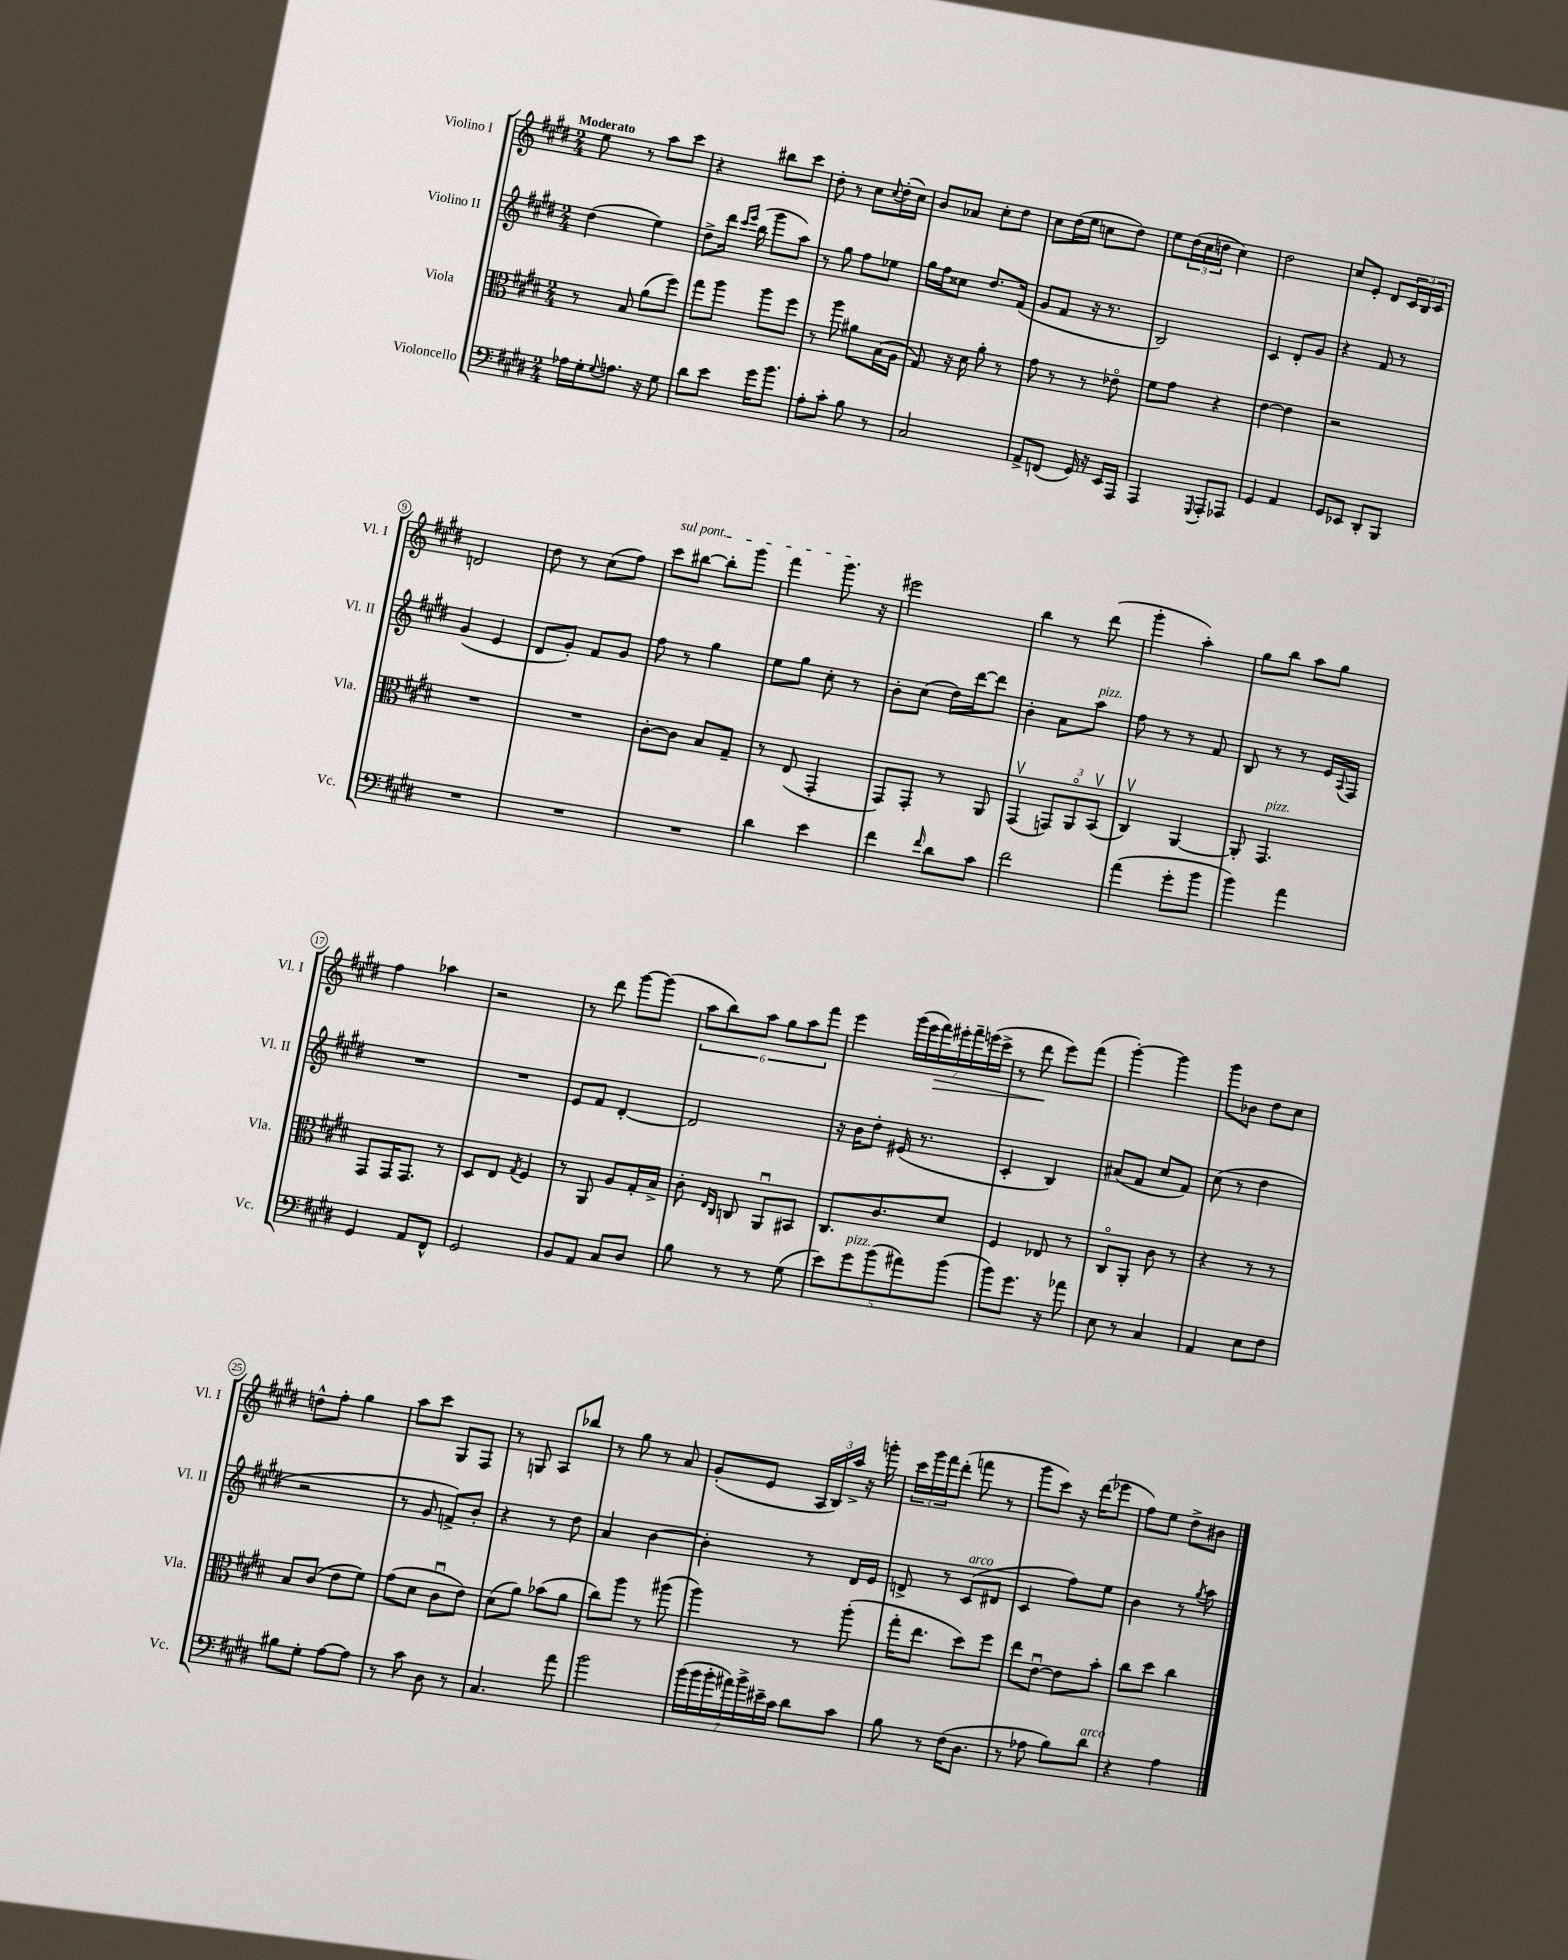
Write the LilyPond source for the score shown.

<<
\new StaffGroup <<
\new Staff = "s0" \with { instrumentName = "Violino I" shortInstrumentName = "Vl. I" } {
    \clef treble \key e \major \numericTimeSignature \time 2/4 \tempo "Moderato"
    e''8 r8 a''8 cis'''8 |
    r4 bis''8 cis'''8 |
    dis''8-. r8 cis''8 \appoggiatura { cis''8 } dis''16-.( cis''16) |
    b'8 aes'8 cis''8-. dis''8 |
    cis''8 dis''16( e''16 c''8 dis''8) |
    e''8 \tuplet 3/2 { dis''16( cis''16 d''16 } cis''4) |
    dis''2 |
    cis''8 e'8-. dis'8 \tuplet 3/2 { cis'16 b16 cis'16 } |
    d'2 |
    dis''8 r8 cis''8( fis''8) |
    \once \override TextSpanner.bound-details.left.text = \markup { \italic "sul pont." } cis'''8\startTextSpan bis''8~ bis''8-. gis'''8 |
    fis'''4 gis'''8.\stopTextSpan r16 |
    eis'''2 |
    b''4 r8 dis'''8( |
    gis'''4-. a''4-.) |
    gis''8 b''8 a''8 gis''8 |
    fis''4 aes''4 |
    r2 |
    r8 dis'''8 gis'''8~ gis'''8( |
    \tuplet 6/4 { a''8 b''8) a''8 gis''8 a''8 fis'''8 } |
    e'''4 \tuplet 7/4 { gis'''16( e'''16 fis'''16\>) eis'''16-. fis'''16-- e'''16( cis'''16-> } |
    r8 dis'''8\! e'''8) fis'''8( |
    gis'''4~-.) gis'''4 |
    gis'''8 bes'8 dis''8 cis''8 |
    d''8-^ fis''8-. gis''4 |
    a''8 cis'''8 gis8 fis8 |
    r8 g8 a8 bes''8 |
    r8 gis''8 r8 a'8 |
    gis'8-.( e'8 \tuplet 3/2 { a16 b16) a''16-> } r16 g'''16-. |
    \tuplet 3/2 { cis'''16 gis'''16 fis'''16 } dis'''8-.( f'''8 r8 |
    gis'''8 cis'''8) r16 dis'''16( ees'''8 |
    fis''8) e''8 dis''8-> bis'8 \bar "|." |
}
\new Staff = "s1" \with { instrumentName = "Violino II" shortInstrumentName = "Vl. II" } {
    \clef treble \key e \major \numericTimeSignature \time 2/4
    dis''4( e''4) |
    dis''8-> dis'''16 \grace { cis'''16 e'''16 } b''16( gis'''8 a''8) |
    r8 gis''8 fis''8 ees''8 |
    gis''16 fis''16 cisis''8 dis''8. fis'16( |
    gis'8 fis'8 r16 r8. |
    b2) |
    cis'4 dis'8-. gis'8 |
    r4 fis'8 r8 |
    gis'4( e'4 |
    dis'8 gis'8-.) fis'8 gis'8 |
    fis''8 r8 gis''4 |
    e''8 gis''8 cis''8-. r8 |
    b'8-. cis''8( dis''16) dis'''16~ dis'''8 |
    b'4-. a'8 a''8^\markup { \italic "pizz." } |
    fis''8 r8 r8 fis'8 |
    b8 r8 r8 e'16 \appoggiatura { a8 } fis16 |
    R2 |
    R2 |
    e'8 fis'8 dis'4~-. |
    dis'2 |
    r16 b'16 dis''8-. eis'16( r8. |
    cis'4-. b4) |
    ais'8( fis'8 cis''8 fis'8) |
    cis''8( r8 dis''4 |
    r2 |
    r8 gis'8 f'8->) b'8-. |
    r4 r8 dis''8 |
    a'4 b'4~ |
    b'4-. r8 dis'16 e'16 |
    d'8-> r8 cis'8^\markup { \italic "arco" }( dis'8 |
    cis'4 fis''8) e''8 |
    b'4 r8 \acciaccatura { gis''8 } a''8 \bar "|." |
}
\new Staff = "s2" \with { instrumentName = "Viola" shortInstrumentName = "Vla." } {
    \clef alto \key e \major \numericTimeSignature \time 2/4
    r8 b8 a'8( fis''8) |
    gis''8 a''8 a''8 fis''8 |
    r8 a''8 ais'8 b16( a16 |
    gis8) r16 dis'16 a'8-. r8 |
    gis'8 r8 r8 ees'8\flageolet |
    fis'8 gis'8 r4 |
    e'4~ e'4 |
    r2 |
    R2 |
    R2 |
    cis'8~-. cis'8 b8 gis8-- |
    r8 e8( gis,4-. |
    gis,8) gis,8-. r8 a,8 |
    gis,4\upbow( \tuplet 3/2 { g,8) a,8\flageolet b,8\upbow( } |
    cis4\upbow) a,4~ |
    a,8-. gis,4.^\markup { \italic "pizz." } |
    gis,8 gis,16 gis,8. r8 |
    dis8 e8 \acciaccatura { gis8 } fis4 |
    r8 a,8 a8 gis16-. b16-> |
    cis'8-. \grace { e16 cis16 } c8 a,8\downbow bis,8 |
    cis8. cis'8. dis'8 |
    fis4 ees8 r8 |
    cis8\flageolet a,8-. cis'8 r8 |
    r4 r8 r8 |
    b8 cis'8( e'8 fis'8) |
    gis'8( dis'8 cis'8\downbow e'8) |
    dis'8( a'8) bes'8( a'8 |
    cis''8) a''8 r8 ais''8( |
    a''4) r8 a''8-.( |
    gis''16-. e''8. dis''8) fis''8 |
    e''8 e'8~\downbow e'8 b'8-. |
    cis''8 dis''8 cis''4 \bar "|." |
}
\new Staff = "s3" \with { instrumentName = "Violoncello" shortInstrumentName = "Vc." } {
    \clef bass \key e \major \numericTimeSignature \time 2/4
    aes16 gis16-. \appoggiatura { gis8 } a8. r16 gis8 |
    dis'8 e'8 gis'16 b'8. |
    a8-. cis'8-. b8 r8 |
    cis2 |
    a,8-> f,8( gis,16) r16 e,16 a,,16 |
    a,,4 \appoggiatura { gis,,8 } a,,8-. aes,,8 |
    gis,4 a,4 |
    gis,8 ees,8 dis,8-. b,,8 |
    R2 |
    R2 |
    R2 |
    dis'4 e'4 |
    fis'4 \grace { fis'16 } dis'8 cis'8 |
    fis'2 |
    a'4( gis'8-. b'8 |
    b'4) a'4 |
    gis,4 a,8 fis,8-^ |
    gis,2 |
    b,8 a,8 cis8 dis8 |
    b8 r8 r8 gis8( |
    \tuplet 5/4 { e'8) gis'8^\markup { \italic "pizz." } b'8( ais'8) b'8( } |
    b'8) gis'8. r16 aes'8 |
    e8 r8 cis4 |
    a,4 e8 fis8 |
    bis8 gis8-. a8~ a8 |
    r8 cis'8 dis8 r8 |
    cis4. a'8 |
    b'2 |
    \tuplet 7/4 { b'16( b'16 b'16-. ais'16) b'16-> eis'16-- cis'16 } dis'8 cis'8 |
    b8 r8 fis16( dis8. |
    r8 aes8 b8) dis'8^\markup { \italic "arco" } |
    r4 a4 \bar "|." |
}
>>
>>
\layout { \context { \Score \override BarNumber.stencil = #(make-stencil-circler 0.1 0.3 ly:text-interface::print) } }
